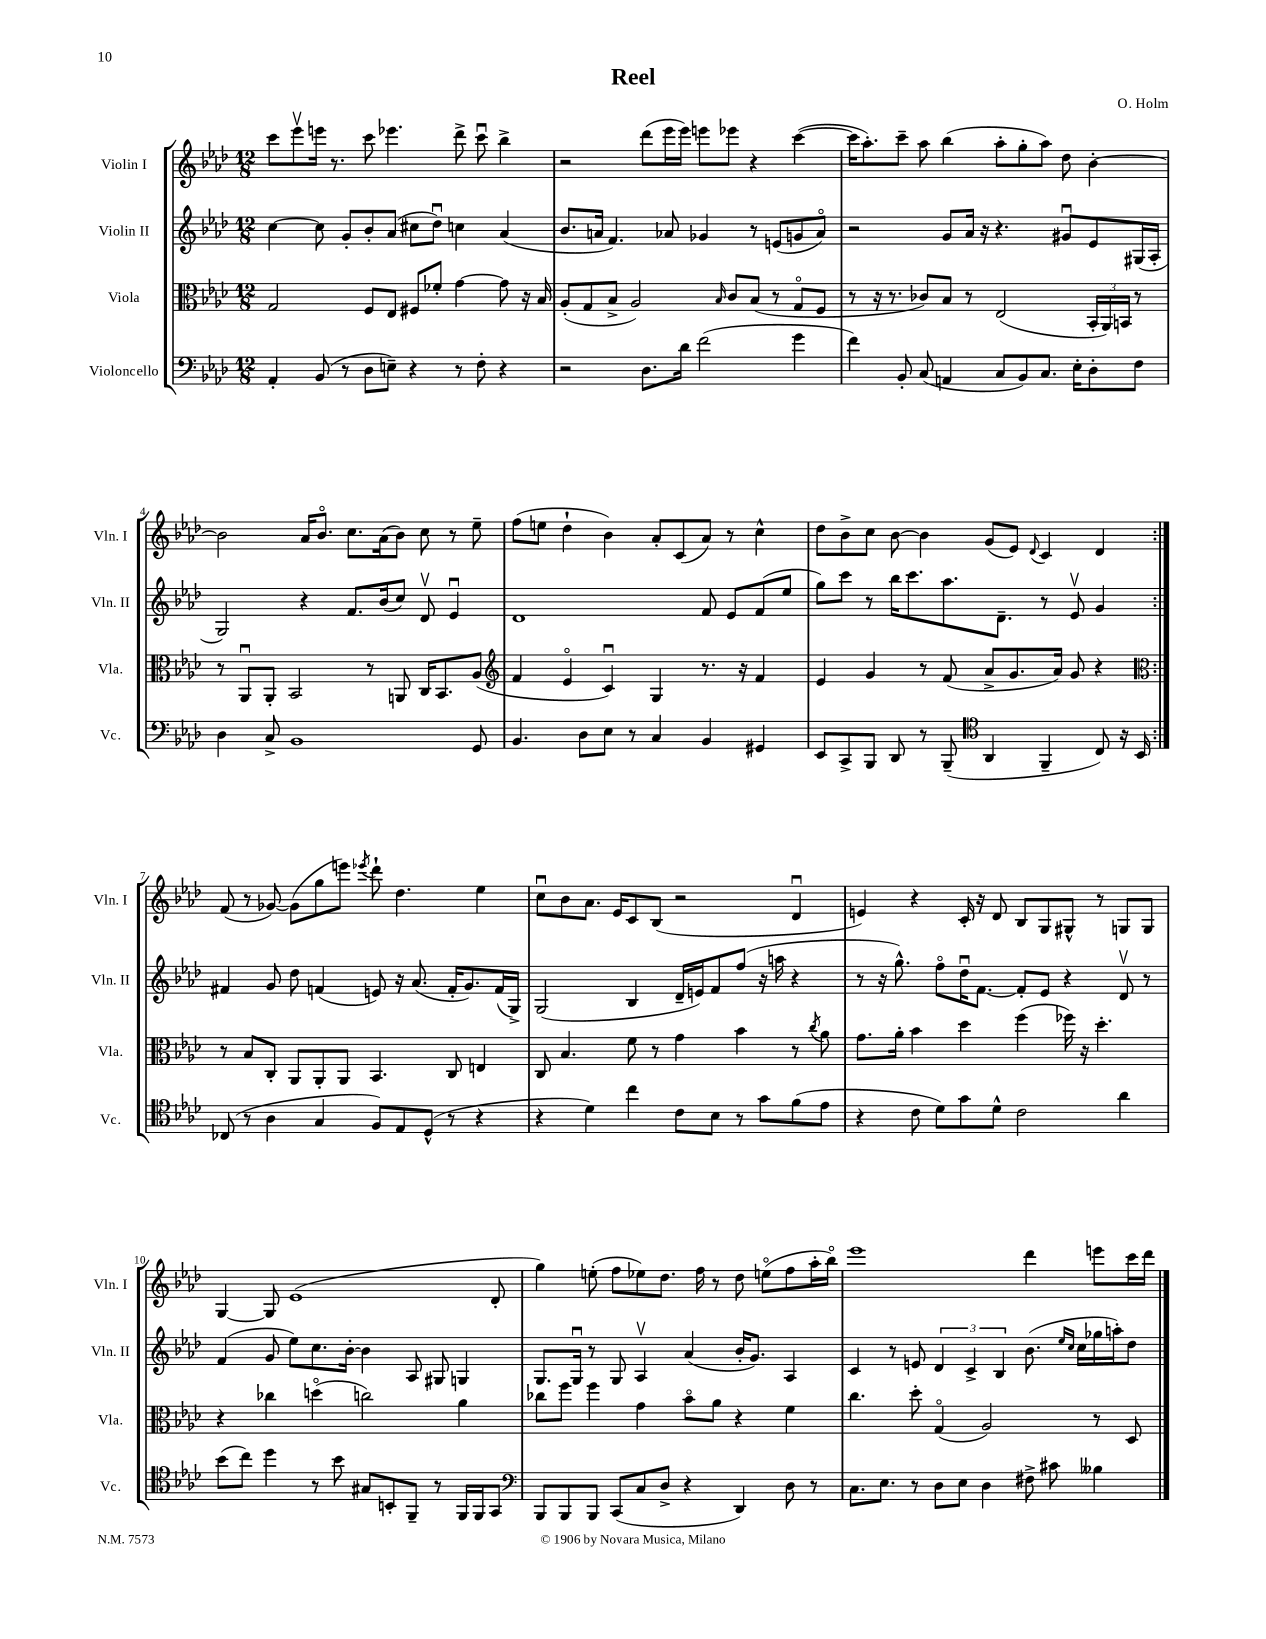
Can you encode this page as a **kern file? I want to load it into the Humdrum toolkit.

**kern	**kern	**kern	**kern
*staff4	*staff3	*staff2	*staff1
*clefF4	*clefC3	*clefG2	*clefG2
*k[b-e-a-d-]	*k[b-e-a-d-]	*k[b-e-a-d-]	*k[b-e-a-d-]
*M12/8	*M12/8	*M12/8	*M12/8
4AA-'	2G	[4cc	8ccc
.	.	.	8eee-v
(8BB-	.	8cc]	16eee
.	.	.	8.r
8r	.	8g'	.
8D-	8F	8b-'	8ccc
8E~)	8E-	(8a-	4.eee-
4r	8F#	8cc#	.
.	8f-'	8dd-u)	.
8r	[4g	4cc	8ddd-^
8F'	.	.	8cccu
4r	8g]	(4a-	4bb-^
.	16r	.	.
.	16B-	.	.
=	=	=	=
2r	(8A-'	8.b-	2r
.	8G	.	.
.	.	16a	.
.	8B-^	4.f)	.
.	2A-)	.	.
8.D-	.	.	(8ddd-
.	.	8a-	16eee-
16d-	.	.	16eee-)
(2f	.	4g-	8eee
.	16qqB-	.	.
.	8c	.	8eee-
.	(8B-	8r	4r
.	8r	(8e	.
4g	8Go	8g	([4ccc
.	8F	8a-o)	.
=	=	=	=
4f)	8r	2r	16ccc]
.	.	.	8.aa-')
.	16r	.	.
.	8.r	.	.
8BB-'	.	.	8ccc~
(8C	8c-)	.	8aa-
4AA	8B-	8g	(4bb-
.	8r	16a-	.
.	.	16r	.
8C	(2E-	4.r	8aa-'
8BB-)	.	.	8gg'
8.C	.	.	8aa-)
.	.	8g#u	8dd-
16E-'	.	.	.
8D-'	24BB-'	8e-	[4b-'
.	24AA-)	.	.
.	24BB	.	.
8F	8r	(16G#	.
.	.	16A-'	.
=	=	=	=
4D-	8r	2G)	2b-]
.	8AA-u	.	.
8C^	8AA-'	.	.
1BB-	2BB-	.	.
.	.	4r	16a-
.	.	.	8.b-o
.	.	8.f	8.cc
.	8r	.	.
.	.	(16b-	(16a-
.	8AA	8cc)	8b-)
.	16C	8d-v	8cc
.	8.BB-	.	.
.	.	4e-u	8r
8GG	(8A-	.	8ee-~
=	=	=	=
*	*clefG2	*	*
4.BB-	4f	1d-	(8ff
.	.	.	8ee
.	4e-o	.	4dd-`
8D-	.	.	.
8E-	4cu)	.	4b-)
8r	.	.	.
4C	4G	.	8a-'
.	.	.	(8c
4BB-	8.r	8f	8a-)
.	.	8e-	8r
.	16r	.	.
4GG#	4f	(8f	4cc^^
.	.	8ee-	.
=	=	=	=
8EE-	4e-	8gg)	8dd-
8CC^	.	8ccc	8b-^
8BBB-	4g	8r	8cc
8DD-	.	16bb-	[8b-
.	.	8.ccc	.
8r	8r	.	4b-]
(8BBB-~	(8f	8.aa-	.
*clefC4	*	*	*
4AA-	8a-^	.	(8g
.	.	8.d-~	.
.	8.g	.	8e-)
.	.	.	8qqd-
4FF~	.	8r	4c
.	16a-)	.	.
.	8g	8e-v	.
8C)	4r	4g	4d-
16r	.	.	.
16BB-	.	.	.
=:|!	=:|!	=:|!	=:|!
*	*clefC3	*	*
(8C-	8r	4f#	(8f
8r	8B-	.	8r
4A-	8C'	8g	[8g-)
.	8AA-	8dd-	(8g-]
4G	8AA-'	(4f	8gg
.	8AA-	.	8eee)
.	.	.	8qeee-
8F)	4.BB-	8e)	8ddd-`
8E-	.	16r	4.dd-
.	.	(8.a-	.
(8D-^^	.	.	.
8r	8C	16f'	.
.	.	8.g)	.
4r	4E	.	4ee-
.	.	(16f	.
.	.	16G^)	.
=	=	=	=
4r	8C	(2G	8ccu
.	4.B-	.	8b-
4d-)	.	.	8.a-
.	.	.	16e-
4cc	8f	4B-	8c
.	8r	.	(8B-
8c	4g	16d-~	2r
.	.	16e)	.
8B-	.	8f	.
8r	4b-	(8ff	.
8g	.	16r	.
.	.	16aa	.
(8f	8r	4r	4d-u
.	8qcc	.	.
8e-	8a-	.	.
=	=	=	=
4r	8.g	8r	4e)
.	.	16r	.
.	16a-'	8.gg^^)	.
8c	4b-	.	4r
8d-)	.	8ffo	.
8g	4dd-	16dd-u	16c'
.	.	[8.f	16r
8d-^^	.	.	8d-
2c	(4ff	8f']	8B-
.	.	8e-	8G
.	16ff-)	4r	8G#^^
.	16r	.	.
.	4.dd-'	.	8r
4a-	.	8d-v	8G
.	.	8r	8G
=	=	=	=
(8b-	4r	(4f	[4G
8cc)	.	.	.
4dd-	4cc-	8g	8G]
.	.	8ee-)	(1e-
8r	(4ddo	8.cc	.
8b-	.	.	.
.	.	[16b-'	.
8G#	2cc)	4b-]	.
8BB'	.	.	.
8FF~	.	8A-	.
8r	.	8G#	.
16FF	4a-	4G	.
16FF	.	.	.
8GG	.	.	8d-'
=	=	=	=
*clefF4	*	*	*
8BBB-	8cc-	8.G	4gg)
8BBB-	8ff	.	.
.	.	16Gu	.
8BBB-	4ff	8r	(8ee'
(8CC	.	8G	8ff
8C	4g	4A-v	8ee-)
8D-^	.	.	8.dd-
4r	8b-o	(4a-	.
.	.	.	16ff
.	8a-	.	8r
4DD-)	4r	16b-'	8dd-
.	.	8.g)	.
.	.	.	(8eeo
8D-	4f	4A-	8ff
8r	.	.	16aa-'
.	.	.	16bb-o)
=	=	=	=
8.C	4.cc	4c	1eee-
8.E-	.	.	.
.	.	8r	.
8r	8dd-'	8e	.
8D-	(4Go	6d-	.
8E-	.	.	.
.	.	6c^	.
4D-	2A-)	.	.
.	.	6B-	.
8F#^	.	(8.b-	4ddd-
8c#	.	.	.
.	.	16qqee-	.
.	.	16qqcc	.
.	.	16cc	.
4B--	8r	16gg-	8eee
.	.	16aa')	.
.	8D-	8dd-	16ccc
.	.	.	16ddd-
==	==	==	==
*-	*-	*-	*-
